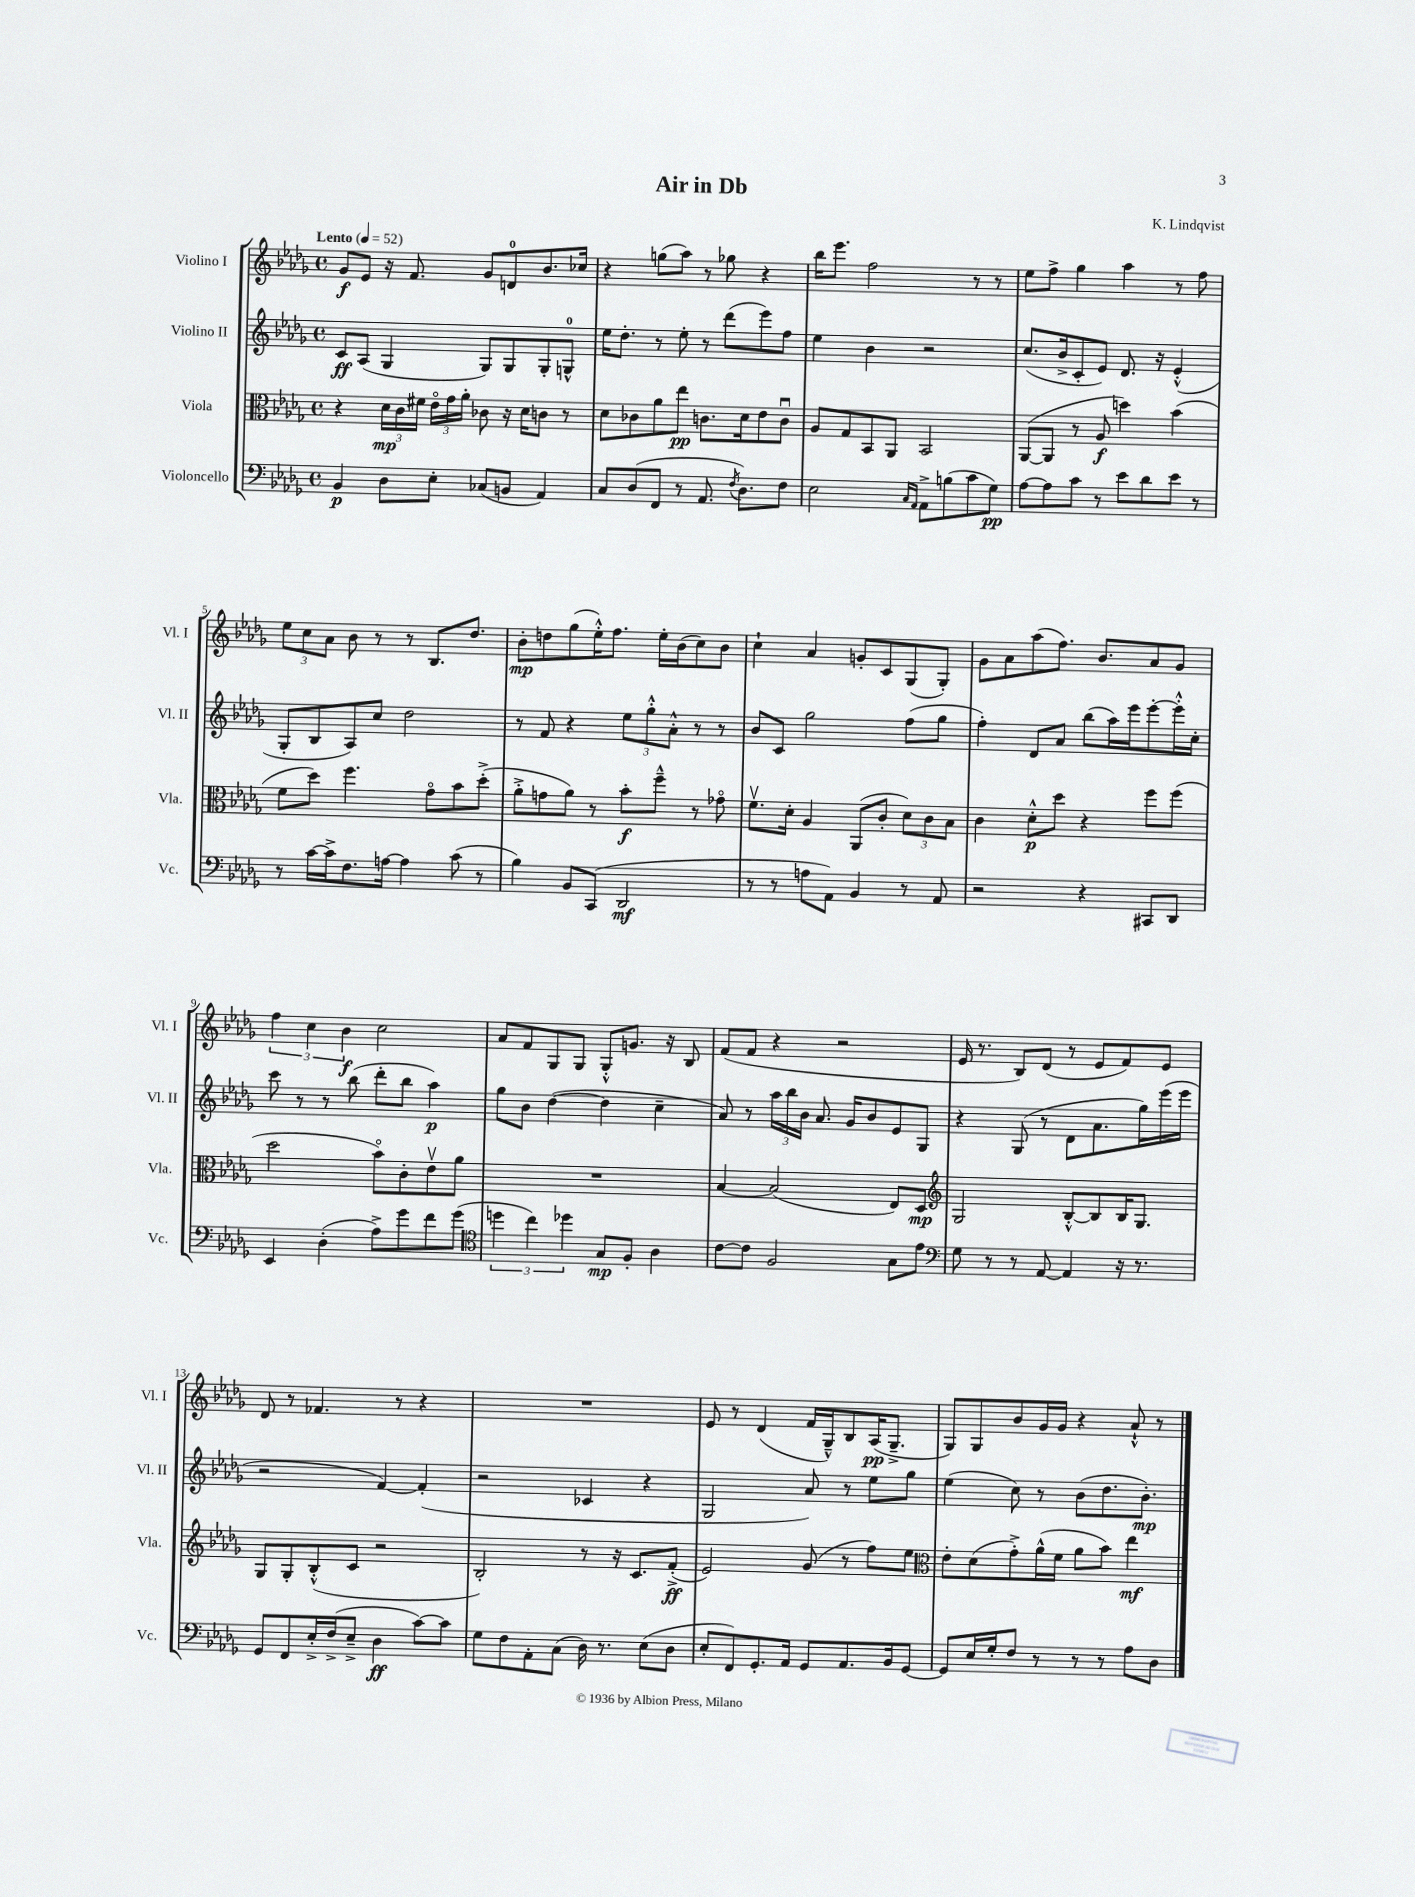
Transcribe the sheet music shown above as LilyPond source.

\header { title = "Air in Db" composer = "K. Lindqvist" }
<<
\new StaffGroup <<
\new Staff = "s0" \with { instrumentName = "Violino I" shortInstrumentName = "Vl. I" } {
    \clef treble \key des \major \defaultTimeSignature \time 4/4 \tempo "Lento" 4 = 52
    \autoBeamOff ges'8[\f ees'8] r16 f'8. ges'8[ d'8-0 bes'8. ces''16] |
    r4 g''8[( aes''8]) r8 ges''8 r4 |
    bes''16[ ees'''8.] f''2 r8 r8 |
    ees''8[ f''8]-> ges''4 aes''4 r8 f''8 |
    \tuplet 3/2 { ees''8[ c''8 aes'8] } bes'8 r8 r8 bes8.[ des''8.] |
    bes'8[-.\mp d''8 ges''8( ees''16-.-^) f''8.] ees''16[-. bes'16( c''8) bes'8] |
    c''4-! aes'4 g'8[-. c'8 ges8( ges8]-.) |
    ges'8[ aes'8 aes''8( f''8.]) bes'8.[ aes'8 ges'8] |
    \tuplet 3/2 { f''4 c''4 bes'4\f } c''2 |
    aes'8[ f'8 ges8 ges8] ges8[-.-^ g'8.] r16 bes8 |
    f'8[( f'8] r4 r2 |
    ees'16 r8. bes8[) des'8]( r8 ees'8[ f'8) ees'8] |
    des'8 r8 fes'4. r8 r4 |
    R1 |
    ees'8 r8 des'4( f'16[ ges16---^) bes8 aes16\pp( ges8.]---> |
    ges8[) ges8 bes'8 ges'16 ges'16] r4 aes'8-!-^ r8 \bar "|." |
}
\new Staff = "s1" \with { instrumentName = "Violino II" shortInstrumentName = "Vl. II" } {
    \clef treble \key des \major \defaultTimeSignature \time 4/4
    \autoBeamOff c'8[\ff aes8]( ges4 ges8[) ges8 ges8-. g8]-0-^ |
    ees''16[ des''8.]-. r8 ees''8-. r8 des'''8[( ees'''8) f''8] |
    ees''4 bes'4 r2 |
    c''8.[( bes'16-> c'8-. ees'8]) des'8. r16 ees'4-.-^( |
    ges8[-. bes8 aes8) c''8] des''2 |
    r8 f'8 r4 \tuplet 3/2 { ees''8[ ges''8-.-^ aes'8]-.-^ } r8 r8 |
    bes'8[ c'8] ges''2 f''8[( ges''8] |
    f''4-.) des'8[ aes'8] bes''8[( aes''16) ees'''16 ees'''8~-. ees'''16-.-^ c''16]-. |
    c'''8 r8 r8 bes''8( des'''8[-. bes''8] aes''4\p) |
    ges''8[ bes'8] des''4~( des''4 c''4-- |
    aes'8) r8 \tuplet 3/2 { aes''16[ bes''16 bes'16] } aes'8. ges'16[ bes'8 ees'8 ges8] |
    r4 ges8( r8 des'8[ aes'8. ges''16) ees'''16( ees'''16] |
    r2 f'4~) f'4-.( |
    r2 ces'4 r4 |
    ges2 aes'8) r8 ees''8[ ges''8] |
    ees''4( c''8) r8 bes'8[( des''8. bes'8.]-.\mp) \bar "|." |
}
\new Staff = "s2" \with { instrumentName = "Viola" shortInstrumentName = "Vla." } {
    \clef alto \key des \major \defaultTimeSignature \time 4/4
    \autoBeamOff r4 \tuplet 3/2 { des'16[\mp c'16 fis'16] } \tuplet 3/2 { ees'16[\flageolet ges'16 aes'16]-. } ces'8 r16 des'16[ c'8] r8 |
    des'8[ ces'8 aes'8 ees''8]\pp c'8.[ des'16 ees'8 c'8]\downbow |
    aes8[ ges8 bes,8 aes,8] bes,2 |
    aes,8[~( aes,8] r8 aes8\f d''4) bes'4( |
    f'8[ des''8]) f''4. ges'8[\flageolet bes'8 des''8]-.->( |
    aes'8[-.-> g'8 aes'8]) r8 bes'8[-.\f f''8]---^ r8 ges'8\flageolet |
    f'8.[\upbow des'16]-. aes4 aes,8[( c'8]-. \tuplet 3/2 { des'8[) c'8 bes8] } |
    c'4 des'8[-.-^\p des''8] r4 f''8[ f''8]( |
    des''2 bes'8[\flageolet) c'8-. ees'8\upbow aes'8] |
    R1 |
    bes4~ bes2( ees8[) des8]\mp |
    \clef treble ges2 bes8[~-.-^ bes8 bes16 ges8.] |
    ges8[ ges8-. bes8-.-^( c'8] r2 |
    bes2-.) r8 r16 c'8.[ f'8]-.->\ff( |
    ees'2) ges'8( r8 f''8[) ees''8] |
    \clef alto ees'8[-. des'8( ges'8-.->) aes'16-^( f'16] aes'8[ bes'8]) ees''4\mf \bar "|." |
}
\new Staff = "s3" \with { instrumentName = "Violoncello" shortInstrumentName = "Vc." } {
    \clef bass \key des \major \defaultTimeSignature \time 4/4
    \autoBeamOff bes,4\p des8[ ees8]-. ces8[( b,8] aes,4) |
    c8[ des8( f,8] r8 aes,8. \acciaccatura { f8 } des8.[) f8] |
    ees2 \grace { c16[ aes,16] } aes,8[-> b8( c'8 ges8]\pp) |
    aes8[~ aes8 c'8] r8 ees'8[ des'8 ees'8] r8 |
    r8 c'16[~ c'16-> f8. a16]~ a4 c'8( r8 |
    bes4) bes,8[ c,8]( des,2\mf |
    r8 r8 a8[ aes,8]) bes,4 r8 aes,8 |
    r2 r4 cis,8[ des,8] |
    ees,4 des4-.( aes8[->) ges'8 f'8 ges'8]( |
    \clef tenor \tuplet 3/2 { d''4 c''4) des''4 } ges8[\mp f8]-. aes4 |
    c'8[~ c'8] f2 ges8[ ees'8] |
    \clef bass ges8 r8 r8 aes,8~ aes,4 r16 r8. |
    ges,8[ f,8 ees16-.-> f16->( ees8]---> des4\ff c'8[~) c'8] |
    ges8[ f8 aes,8-. c8]( des16) r8. ees8[( des8] |
    ees8[-. f,8) ges,8.-. aes,16] ges,8[ aes,8. bes,16 ges,8]~ |
    ges,8[ ees16 ges16-. f8] r8 r8 r8 aes8[ des8] \bar "|." |
}
>>
>>
